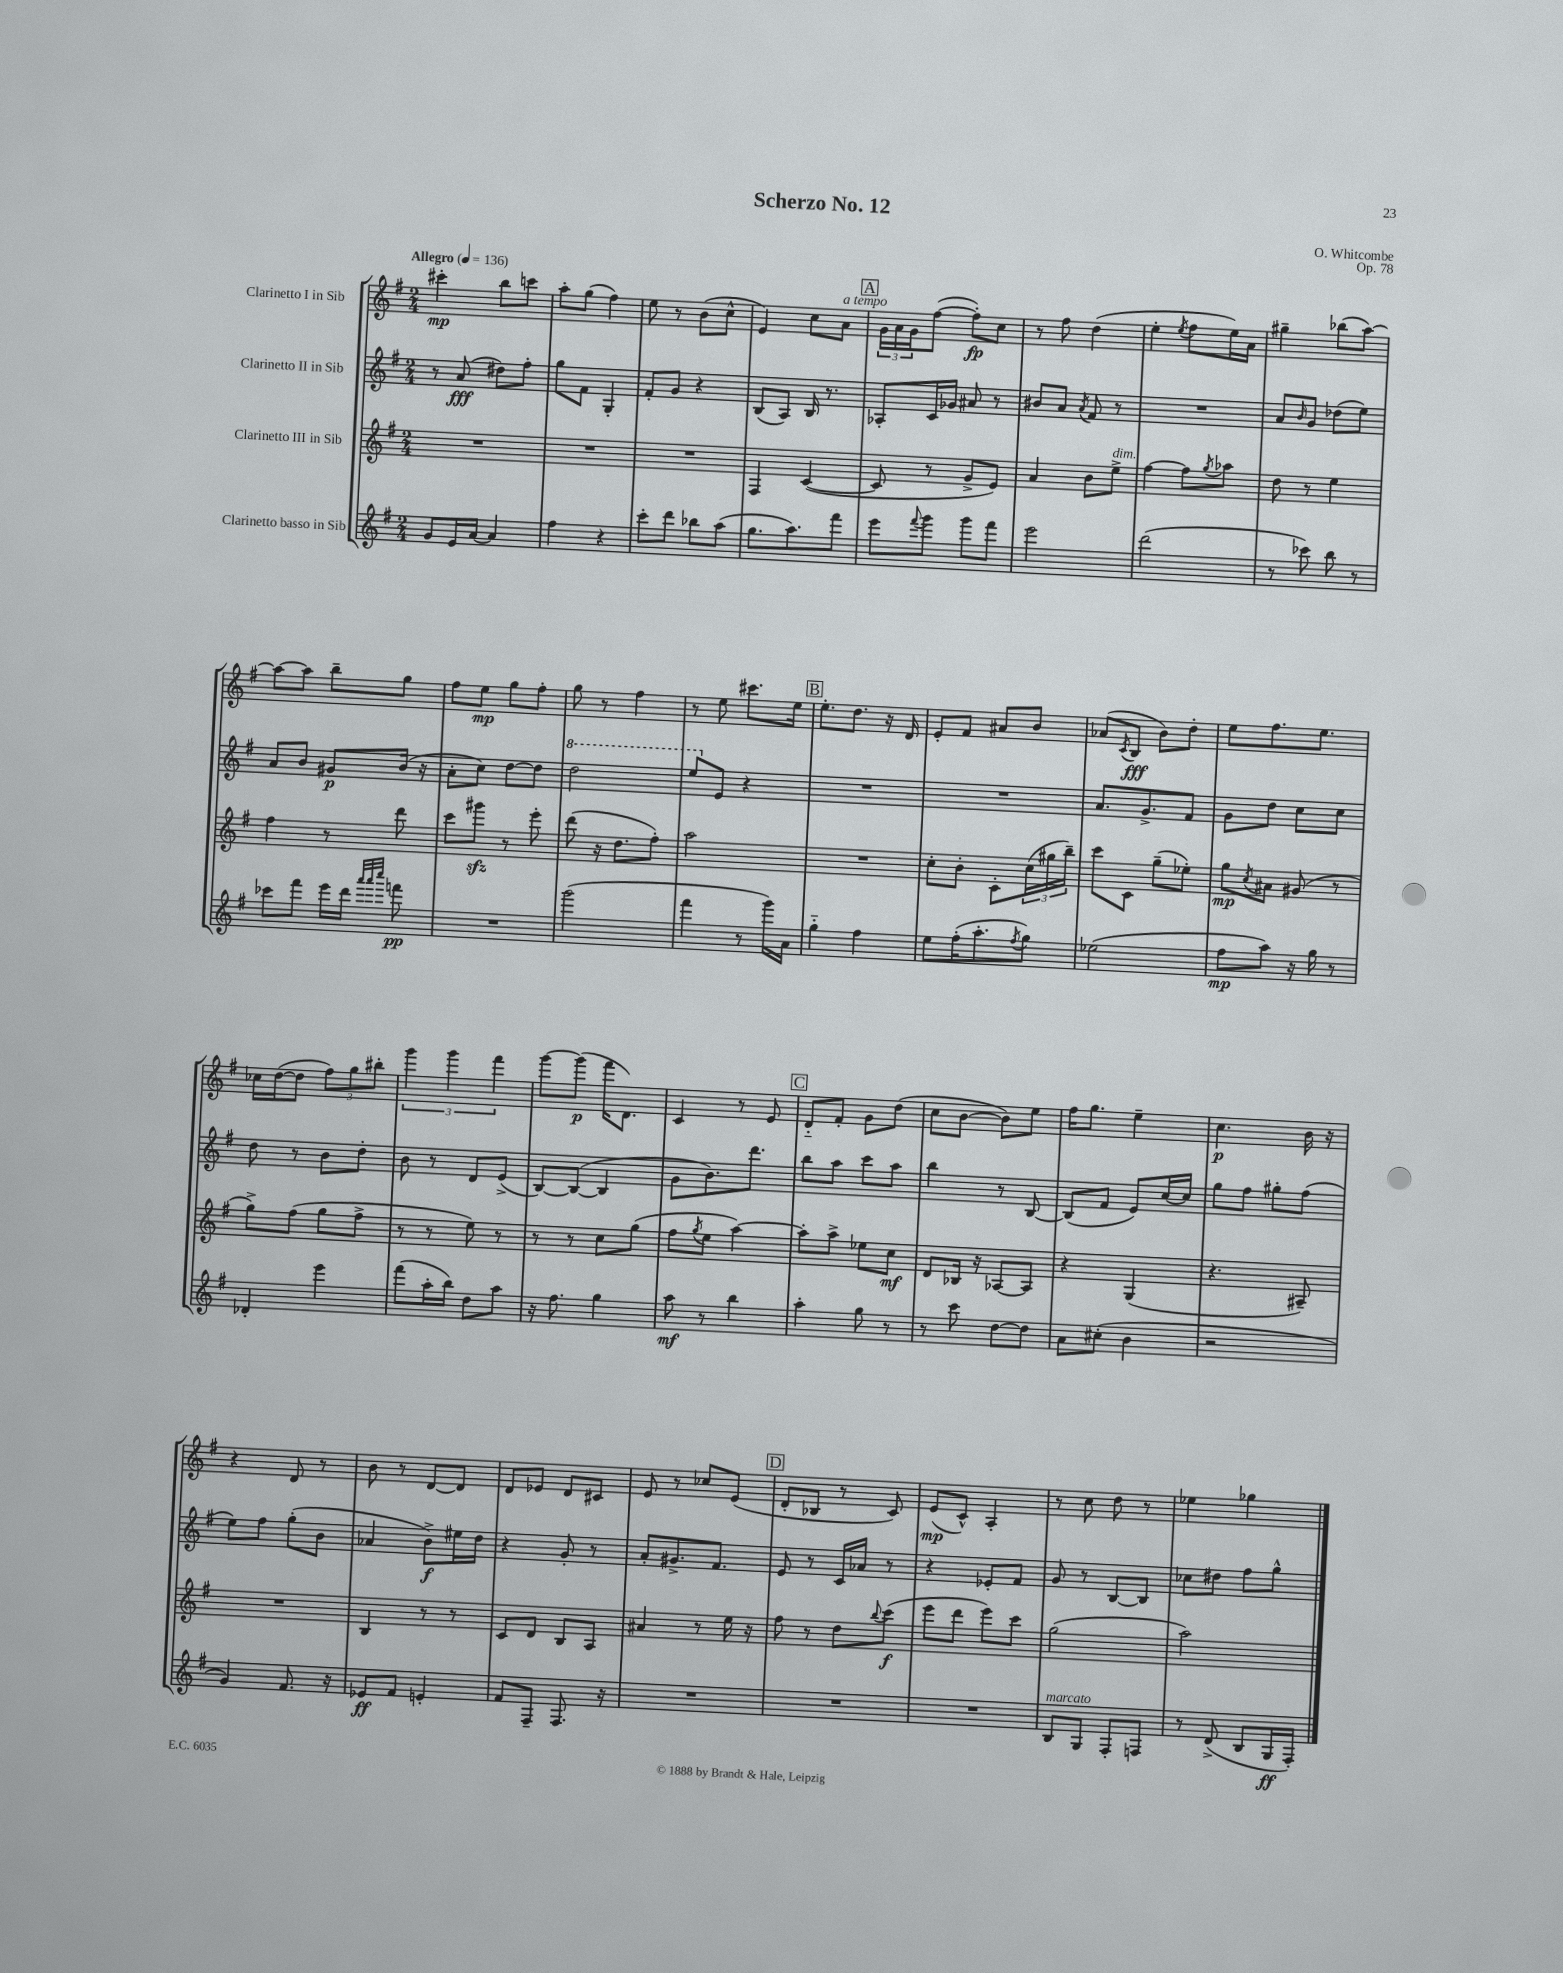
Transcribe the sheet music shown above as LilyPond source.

\header { title = "Scherzo No. 12" composer = "O. Whitcombe" opus = "Op. 78" }
<<
\new StaffGroup <<
\new Staff = "s0" \with { instrumentName = "Clarinetto I in Sib" } {
    \clef treble \key g \major \numericTimeSignature \time 2/4 \tempo "Allegro" 4 = 136
    cis'''4-.\mp b''8 c'''8 |
    a''8-. g''8( fis''4) |
    e''8 r8 b'8( c''8-^ |
    e'4) c''8 a'8^\markup { \italic "a tempo" } |
    \mark \markup { \box "A" } \tuplet 3/2 { g'16 a'16 g'16 } fis''8~( fis''8-.\fp) c''8 |
    r8 fis''8 d''4( |
    e''4-. \acciaccatura { e''8 } fis''8 e''16) a'16 |
    gis''4-- bes''8( a''8~) |
    a''8~ a''8 b''8-- g''8 |
    fis''8 e''8\mp g''8 fis''8-. |
    g''8 r8 fis''4 |
    r8 e''8 cis'''8. e''16 |
    \mark \markup { \box "B" } e''8.-. d''8. r16 d'16 |
    e'8-. fis'8 ais'8 b'8 |
    aes'8( \acciaccatura { c'8 } b8\fff b'8) d''8-. |
    e''8 fis''8. e''8. |
    ces''16 d''16~( d''8 \tuplet 3/2 { fis''8) g''8 bis''8-. } |
    \tuplet 3/2 { g'''4 g'''4 fis'''4 } |
    g'''8~ g'''8\p( fis'''16 d'8.) |
    c'4 r8 e'8 |
    \mark \markup { \box "C" } d'8-_ fis'8-. g'8 d''8( |
    c''8 b'8~ b'8) e''8 |
    fis''16 g''8. e''4-- |
    c''4.\p b'16 r16 |
    r4 d'8 r8 |
    b'8 r8 d'8~ d'8 |
    d'8 ees'8 d'8 cis'8 |
    e'8 r8 ces''8 e'8( |
    \mark \markup { \box "D" } d'8-. bes8 r8 c'8) |
    e'8\mp( c'8-^) a4-. |
    r8 c''8 d''8 r8 |
    ees''4 ges''4 \bar "|." |
}
\new Staff = "s1" \with { instrumentName = "Clarinetto II in Sib" } {
    \clef treble \key g \major \numericTimeSignature \time 2/4
    r8 a'8\fff( dis''8) fis''8-. |
    g''8 fis'8 g4-. |
    fis'8-. g'8 r4 |
    b8( a8) b16 r8. |
    \mark \markup { \box "A" } aes8-. c'16 ges'16 ais'8 r8 |
    bis'8 a'8 \acciaccatura { a'8 } fis'8 r8 |
    R2 |
    a'8 \grace { b'16 } g'8 des''8( e''8) |
    a'8 b'8 gis'8\p b'16( r16 |
    a'8-. c''8) d''8~ d''8 |
    \ottava #1 d'''2 |
    e'''8 \ottava #0 e'8 r4 |
    \mark \markup { \box "B" } R2 |
    R2 |
    a'8. g'8.-> fis'8 |
    g'8 d''8 c''8 c''8 |
    d''8 r8 b'8 d''8-. |
    b'8 r8 d'8 e'8->( |
    b8~) b8~( b4 |
    g'8 b'8.) d'''8. |
    \mark \markup { \box "C" } b''8 a''8 c'''8 a''8 |
    b''4 r8 b8~ |
    b8( fis'8 e'8) c''16~ c''16 |
    g''8 fis''8 gis''8-. fis''8( |
    e''8) fis''8 g''8-.( b'8 |
    aes'4 b'8->\f) eis''16 d''16 |
    r4 g'8-. r8 |
    a'8-. gis'8.-> fis'8. |
    \mark \markup { \box "D" } e'8 r8 c'16 aes'16 r8 |
    r4 ees'8-. fis'8 |
    g'8 r8 b8~ b8 |
    ces''8 dis''8 fis''8 g''8-^ \bar "|." |
}
\new Staff = "s2" \with { instrumentName = "Clarinetto III in Sib" } {
    \clef treble \key g \major \numericTimeSignature \time 2/4
    R2 |
    R2 |
    R2 |
    fis4 c'4~( |
    \mark \markup { \box "A" } c'8 r8 g'8-> e'8) |
    a'4 b'8 e''8->^\markup { \italic "dim." } |
    fis''4~ fis''8 \acciaccatura { g''8 } aes''8 |
    d''8 r8 e''4 |
    fis''4 r8 d'''8 |
    c'''8 gis'''8\sfz r8 e'''8-. |
    d'''8( r16 d''8. fis''8-.) |
    a''2 |
    \mark \markup { \box "B" } R2 |
    c''8-. b'8-. c'8-. \tuplet 3/2 { c''16( gis''16 b''16--) } |
    c'''8 c'8 g''8--( ees''8-.) |
    g''8\mp \acciaccatura { c''8 } ais'8 gis'8( r8 |
    g''8->) fis''8( g''8 fis''8-> |
    r8 r8 e''8) r8 |
    r8 r8 c''8 g''8( |
    fis''8 \acciaccatura { g''8 } e''8 a''4~) |
    \mark \markup { \box "C" } a''8-. a''8-> ees''8 c''8\mf |
    d'8 bes16 r16 aes8~ aes8 |
    r4 g4( |
    r4. ais8--) |
    R2 |
    b4 r8 r8 |
    c'8 d'8 b8 a8 |
    ais'4 r8 e''16 r16 |
    \mark \markup { \box "D" } fis''8 r8 d''8 \appoggiatura { b''8 } c'''8\f( |
    e'''8 d'''8 e'''8) c'''8 |
    g''2( |
    a''2) \bar "|." |
}
\new Staff = "s3" \with { instrumentName = "Clarinetto basso in Sib" } {
    \clef treble \key g \major \numericTimeSignature \time 2/4
    g'8 e'16 a'16~ a'4 |
    fis''4 r4 |
    c'''8-. d'''8 bes''8 a''8( |
    g''8. a''8.) fis'''8 |
    \mark \markup { \box "A" } e'''8 \appoggiatura { fis'''8 } g'''8 g'''8 fis'''8 |
    e'''2 |
    d'''2( |
    r8 ces'''8) b''8 r8 |
    ces'''8 fis'''8 e'''16 d'''16 \grace { a'''32 a'''32 c''''32 } f'''8\pp |
    R2 |
    g'''2( |
    fis'''4 r8 g'''16) a'16 |
    \mark \markup { \box "B" } g''4-_ fis''4 |
    e''8 fis''16-.( a''8.-. \acciaccatura { fis''8 } g''8) |
    ees''2( |
    fis''8\mp a''8) r16 g''16 r8 |
    des'4-. e'''4 |
    fis'''8( a''16-. b''16) d''8 a''8 |
    r16 fis''8. g''4 |
    a''8\mf r8 b''4 |
    \mark \markup { \box "C" } a''4-. g''8 r8 |
    r8 c'''8 d''8~ d''8 |
    a'8 cis''8-.( b'4 |
    r2 |
    g'4) fis'8. r16 |
    ees'8\ff fis'8 e'4-. |
    fis'8 fis8-- fis8. r16 |
    R2 |
    \mark \markup { \box "D" } R2 |
    R2 |
    b8^\markup { \italic "marcato" } g8 fis8-. f8 |
    r8 d'8->( b8 g16\ff fis16-.) \bar "|." |
}
>>
>>
\layout { \context { \Score \remove "Bar_number_engraver" } }
